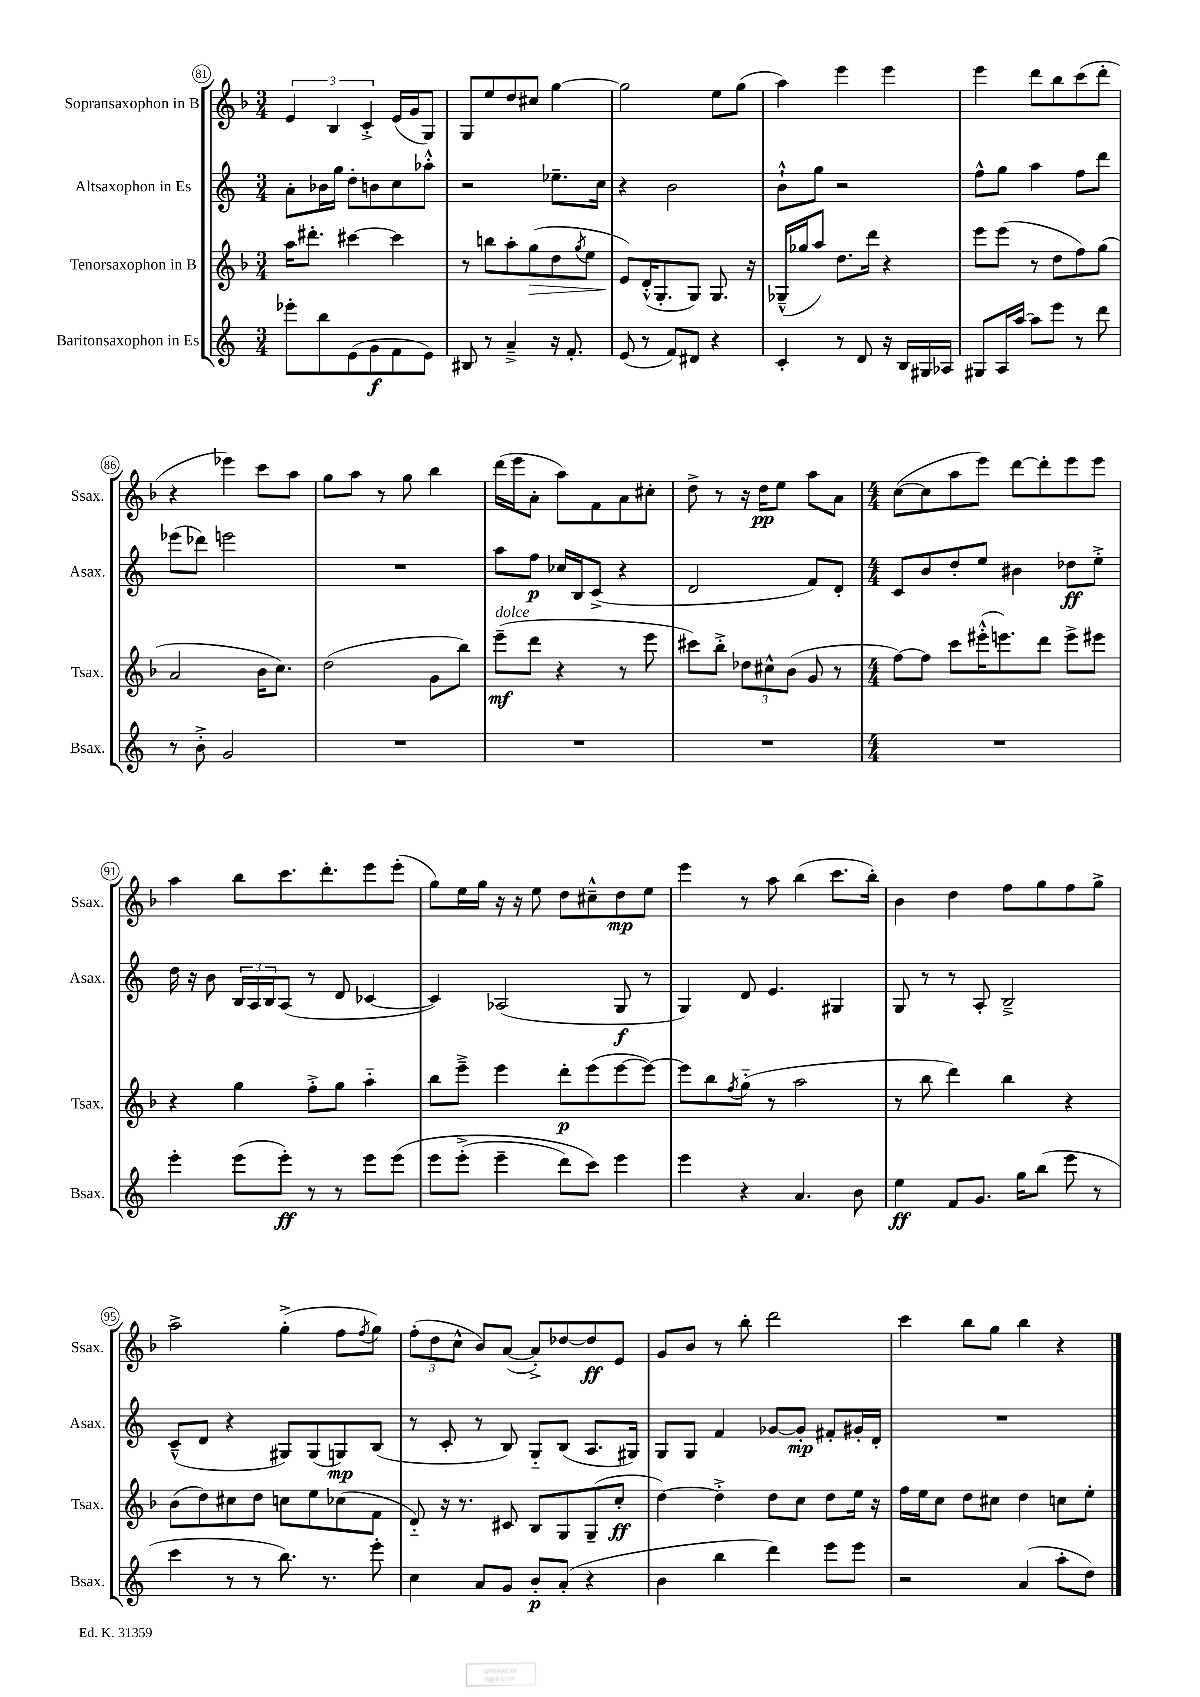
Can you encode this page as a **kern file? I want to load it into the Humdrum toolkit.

**kern	**kern	**kern	**kern
*staff4	*staff3	*staff2	*staff1
*clefG2	*clefG2	*clefG2	*clefG2
*k[]	*k[b-]	*k[]	*k[b-]
*M3/4	*M3/4	*M3/4	*M3/4
8eee-'	16aa	8a'	6e
.	8.ddd#'	.	.
8bb	.	16b-	.
.	.	.	6B-
.	.	16gg	.
(8e	[4ccc#	8dd'	.
.	.	.	6c'^
8g	.	8b	.
8f	4ccc#]	8cc	(16e
.	.	.	16g
8e)	.	8aa-'^^	8G)
=	=	=	=
8B#	8r	2r	8G
8r	8bb	.	8ee
4a~^	8aa'	.	8dd
.	(8gg	.	8cc#
16r	8dd	8.ee-~	[4gg
8.f'	.	.	.
.	8qgg	.	.
.	8ee	.	.
.	.	16cc	.
=	=	=	=
(8e	8e)	4r	2gg]
8r	(16d'^^	.	.
.	8.G'	.	.
8f)	.	2b	.
8d#	8G)	.	.
4r	8.G	.	8ee
.	.	.	(8gg
.	16r	.	.
=	=	=	=
4c'	(16G-~^^	8b`^^	4aa)
.	16gg-	.	.
.	8aa)	8gg	.
8r	8.dd	2r	4eee
8d	.	.	.
.	16ddd	.	.
16r	4r	.	4eee
16B	.	.	.
16G#	.	.	.
16A-	.	.	.
=	=	=	=
8G#	8eee	8ff^^	4eee
16A	(8eee	8gg	.
[16aa	.	.	.
8aa]	8r	4aa	8ddd
8eee	8dd	.	8bb-
8r	8ff)	8ff	(8ccc
8ddd	(8gg	8ddd	8ddd'
=	=	=	=
8r	2a	(8eee-	4r
8b'^	.	8ddd-)	.
2g	.	2eee	4eee-)
.	16b-	.	8ccc
.	8.cc)	.	.
.	.	.	8aa
=	=	=	=
2.r	(2dd	2.r	8gg
.	.	.	8aa
.	.	.	8r
.	.	.	8gg
.	8g	.	4bb-
.	8bb-)	.	.
=	=	=	=
2.r	(8eee~	8aa	(16ddd
.	.	.	16eee
.	8ddd	8ff	8a'
.	4r	16cc-	8aa)
.	.	16B	.
.	.	(8c^	8f
.	8r	4r	8a
.	8eee	.	8cc#'
=	=	=	=
2.r	8ccc#)	2d	8dd^
.	8bb-'^	.	8r
.	12dd-	.	16r
.	.	.	16dd
.	12cc#^^	.	.
.	.	.	8ee
.	(12b-	.	.
.	8g	8f)	8aa
.	8r	8d'	8a
=	=	=	=
*M4/4	*M4/4	*M4/4	*M4/4
1r	[8ff)	8c	([8cc
.	8ff]	8b	8cc]
.	8ccc	8dd'	8aa
.	(16eee#'^^	8ee	8eee)
.	8.eee)	.	.
.	.	4b#	[8ddd
.	8ddd	.	8ddd']
.	8eee^	8dd-	8eee
.	8eee#	8ee'^	8eee
=	=	=	=
4eee'	4r	16dd	4aa
.	.	16r	.
.	.	8b	.
(8eee	4gg	24B	8bb-
.	.	24A	.
.	.	24B	.
8eee')	.	(8A	8.ccc
8r	8ff'^	8r	.
.	.	.	8.ddd'
8r	8gg	8d	.
8eee	4aa'~	[4c-	8eee
&(8eee	.	.	(8eee'
=	=	=	=
8eee	8bb-	4c-])	8gg)
(8eee'^	8eee~^	.	16ee
.	.	.	16gg
4eee~	4eee	(2A-	16r
.	.	.	16r
.	.	.	8ee
8ddd)	8ddd'	.	8dd
8ccc&)	(8eee	.	8cc#~^^
4eee	[8eee	8G	8dd
.	8eee_)	8r	8ee
=	=	=	=
4eee	8eee]	4G)	4eee
.	8bb-	.	.
.	8qff	.	.
4r	(8gg'~	8d	8r
.	8r	4.e	8aa
4.a	2aa	.	(4bb-
.	.	4G#	8.ccc
8b	.	.	.
.	.	.	16bb-')
=	=	=	=
4ee	8r	8G	4b-
.	8bb-	8r	.
8f	4ddd)	8r	4dd
8.g	.	8A'	.
.	4bb-	2B~^	8ff
16gg	.	.	.
(8bb	.	.	8gg
8eee	4r	.	8ff
8r	.	.	8gg^
=	=	=	=
4ccc	(8b-	(8c~^^	2aa^
.	8dd)	8d	.
8r	8cc#	4r	.
8r	8dd	.	.
8.bb)	8cc	8G#)	(4gg'^
.	8ee	(8G#	.
8.r	.	.	.
.	(8cc-	8G)	8ff
.	.	.	8qff
8eee'	8f	(8B	8gg)
=	=	=	=
4cc	8d'~)	8r	(12ff'
.	.	.	12dd
.	16r	8c'	.
.	.	.	12cc^^
.	8.r	.	.
8a	.	8r	8b-)
8g	8c#	8B)	([8a
8b'	8B-	8G'~	8a'^])
(8a'	8G	(8B	[8dd-
4r	(8G~	8.A	8dd-]
.	8cc'	.	8e
.	.	16G#)	.
=	=	=	=
4b	[4dd)	8G	8g
.	.	8G	8b-
4bb	4dd'^]	4f	8r
.	.	.	8bb-'
4ddd)	8dd	[8g-	2ddd
.	8cc	8g-']	.
8eee	8dd	8f#'	.
8eee	16ee	16g#'	.
.	16r	16d'	.
=	=	=	=
2r	16ff	1r	4ccc
.	16ee	.	.
.	8cc	.	.
.	8dd	.	8bb-
.	8cc#	.	8gg
(4a	4dd	.	4bb-
8aa'	8cc	.	4r
8dd)	8ee'	.	.
==	==	==	==
*-	*-	*-	*-
